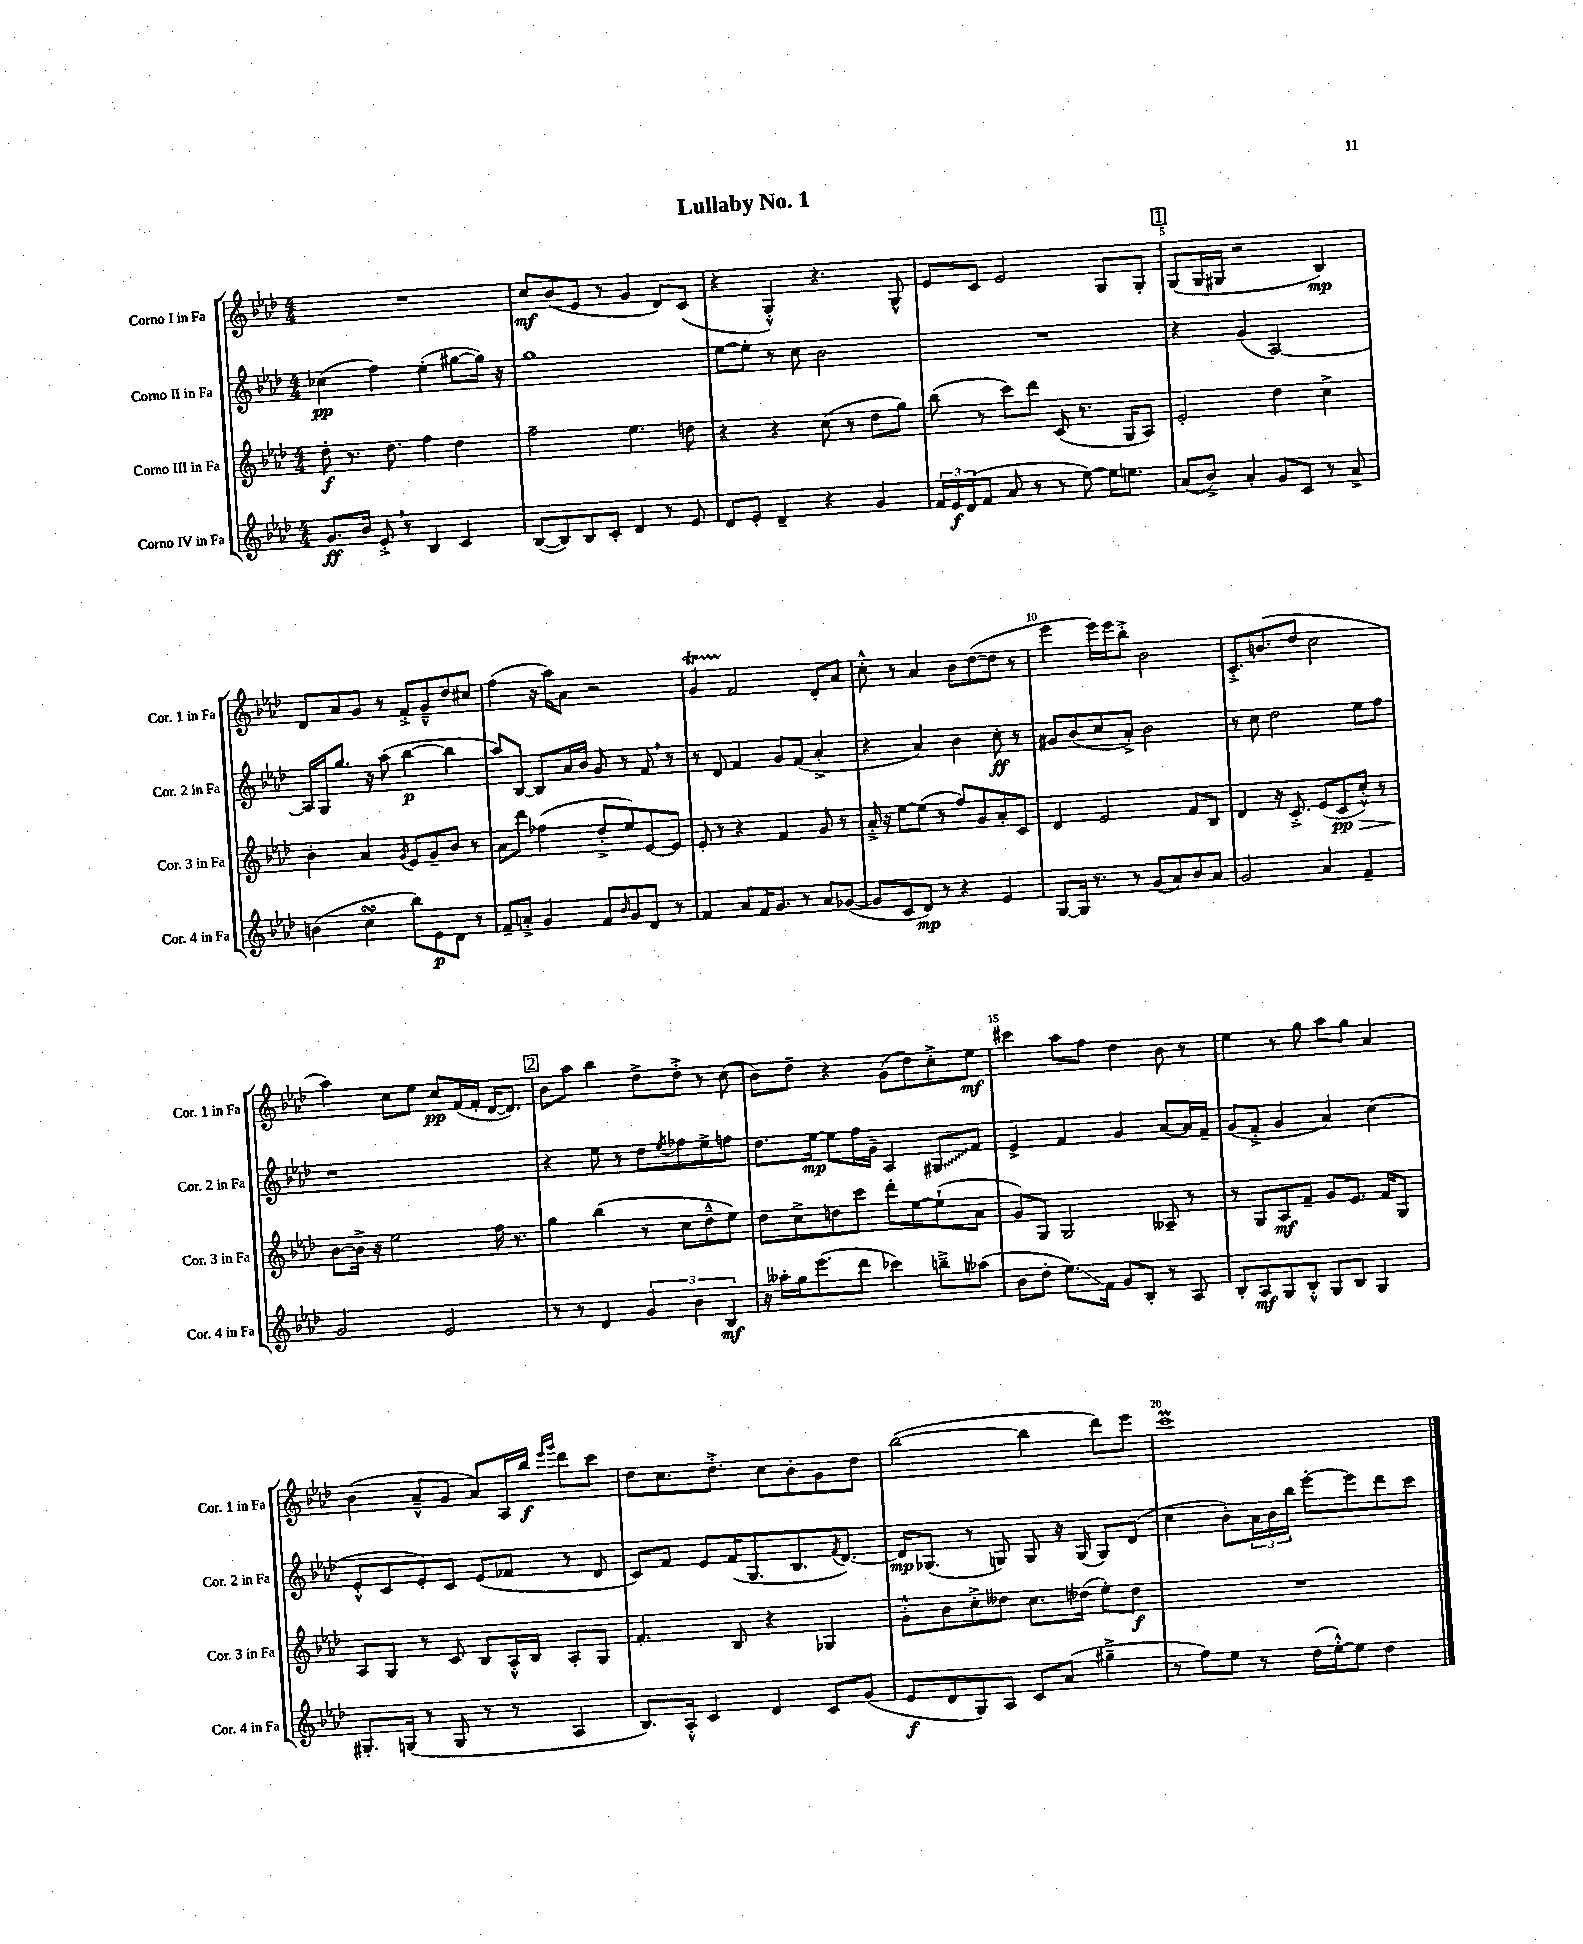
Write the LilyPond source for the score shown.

\header { title = "Lullaby No. 1" }
<<
\new StaffGroup <<
\new Staff = "s0" \with { instrumentName = "Corno I in Fa" shortInstrumentName = "Cor. 1 in Fa" } {
    \clef treble \key aes \major \numericTimeSignature \time 4/4
    R1 |
    c''8\mf bes'8( ees'8 r8 g'4 des'8) c'8( |
    r4 g4-.-^) r4. g8-^ |
    ees'8 c'8 ees'2 g8 g8-. |
    \mark \markup { \box "1" } g8( g16 gis16 r2 bes4\mp) |
    des'8 aes'8 g'8 r8 f'8-.-> g'8---^ des''8 cis''8 |
    f''4( r16 aes''16) aes'8 r2 |
    g'4\startTrillSpan f'2\stopTrillSpan des'8-. aes'8 |
    c''8-.-^ r8 aes'4 bes'8 des''8~( des''8 r8 |
    ees'''4 ees'''16) ees'''16 bes''8-.-> bes'2 |
    c'8.-.-> b'8.( des''8 c''2 |
    aes''4) c''8 ees''8 c''8\pp f'16( f'16-. des'16~ des'8.) |
    \mark \markup { \box "2" } bes'8 aes''8 bes''4 des''8-> des''8-.-> r8 c''8( |
    bes'8) des''8-- r4 g'8( des''8) c''8-.-> ees''8\mf |
    cis'''4 aes''8 f''8 des''4 bes'8 r8 |
    ees''4 r8 g''8 aes''8 g''8 aes'4 |
    bes'4( aes'8---^ g'8 aes'8) aes16 bes''16\f \grace { ees'''16 g'''16 } des'''8 c'''8 |
    des''8 c''8. des''8.-.-> c''8 bes'8-. g'8 des''8 |
    bes''2~( bes''4 des'''8) ees'''8 |
    c'''1\prall \bar "|." |
}
\new Staff = "s1" \with { instrumentName = "Corno II in Fa" shortInstrumentName = "Cor. 2 in Fa" } {
    \clef treble \key aes \major \numericTimeSignature \time 4/4
    ces''4\pp( f''4) ees''4-.( gis''8~ gis''16) r16 |
    g''1 |
    ees''8~ ees''8-. r8 c''8 bes'2 |
    R1 |
    \mark \markup { \box "1" } r4 g'4( aes2~) |
    aes16 g16 g''8. r16 aes''8( bes''4~\p bes''4 |
    aes''8) bes8~ bes8 aes'16 bes'16 g'8 r8 f'8 \breathe r8 |
    r8 des'8 f'4 g'8 f'8( aes'4-.-> |
    r4 aes'4) bes'4 c''8-.\ff r8 |
    gis'8 bes'8( c''8 aes'8-.->) bes'2 |
    r8 c''8 des''2 ees''8 f''8 |
    r1 |
    \mark \markup { \box "2" } r4 ees''8 r8 des''8 \acciaccatura { ees''8 } fes''8 ees''8-> f''8 |
    des''8. ees''16~\mp ees''8 f''16 g'16-- aes4 \once \override Glissando.style = #'zigzag gis8\glissando f'8 |
    ees'4-> f'4 g'4 aes'8~ aes'16 f'16-- |
    g'8( f'8-.-> g'4 aes'4) c''4( |
    ees'8-.-^ c'8 ees'8-.) c'8 ees'8( fes'8 r8 des'8 |
    c'8) f'8 ees'8 f'16( g8. bes8. \acciaccatura { f'8 } des'8.~) |
    des'16\mp ges8.( r8 g8) g8 r16 g16( g8) des'8( |
    c''4 bes'8-.) \tuplet 3/2 { aes'16 bes'16 bes''16 } ees'''8~-. ees'''8 des'''8 c'''8 \bar "|." |
}
\new Staff = "s2" \with { instrumentName = "Corno III in Fa" shortInstrumentName = "Cor. 3 in Fa" } {
    \clef treble \key aes \major \numericTimeSignature \time 4/4
    des''8-.\f r8. des''8. f''4 des''4 |
    f''2-- ees''4. d''8 |
    r4 r4 c''8( r8 des''8 g''8) |
    bes''8( r8 c'''8) des'''8 c'8( r8. g16 aes8) |
    \mark \markup { \box "1" } ees'2-. des''4 c''4-> |
    bes'4-. aes'4 \acciaccatura { g'8 } ees'8 g'8-- bes'8 r8 |
    aes'8 des'''8 fes''4( des''8-.-> ees''8) ees'8~ ees'8 |
    ees'8-. r8 r4 f'4 g'8 r8 |
    aes'16-.-> r16 ees''8~ ees''8( r8 f''8) g'8 aes'8-. c'8 |
    des'4 ees'2 f'8 bes8 |
    des'4 r16 c'8.-.-> ees'8( c'8\pp\> c''8-.-^) r8 |
    bes'8~\! bes'16-> r16 ees''2 f''16 r8. |
    \mark \markup { \box "2" } g''4 bes''4( r8 c''8 des''8---^ ees''8) |
    des''8 c''8-> d''8 c'''8 des'''8-. ees''8~ ees''8-!( aes'8 |
    g'8) g8 g2 aeses8-- r8 |
    r8 g8 aes8\mf f'8-- g'8 ees'8. f'16 g8 |
    aes8 g8 r8 c'8 bes8 aes16-.-^ bes16 aes8-. g8 |
    f'4.-. bes8 r4 ges4 |
    g'8-.-^ bes'8 c''8-.-> deses''8 c''8. des''16( ees''8-.) des''8\f |
    R1 \bar "|." |
}
\new Staff = "s3" \with { instrumentName = "Corno IV in Fa" shortInstrumentName = "Cor. 4 in Fa" } {
    \clef treble \key aes \major \numericTimeSignature \time 4/4
    g'8.\ff bes'16 ees'8-.-> \breathe r8 bes4 c'4 |
    bes8~( bes8) bes8 c'8-. des'4 r8 ees'8 |
    des'8 ees'8-. des'4-- r4 g'4 |
    \tuplet 3/2 { f'16 ees'16\f des'16( } f'8 aes'8 r8 r8 ees''8~) ees''16 e''8. |
    \mark \markup { \box "1" } aes'8( bes'8->) aes'4-. g'8 c'8 r8 aes'8-> |
    b'4( c''4\turn bes''8) ees'8\p des'8 r8 |
    f'8-- a'8-.-> g'4 f'8 \grace { bes'16 } g'8 des'8 r8 |
    f'4 aes'8 f'16 g'8. r8 aes'8 ges'8~( |
    ges'8 c'8 des'8\mp) r8 r4 ees'4 |
    g8~ g16 r8. r8 g'8( aes'8) bes'8 aes'8 |
    g'2 aes'4 f'4-- |
    g'2 ees'2 |
    \mark \markup { \box "2" } r8 r8 des'4 \tuplet 3/2 { g'4 bes'4 bes4\mf } |
    r16 aeses''16-. g''16 ees'''8.( des'''8 ces'''4) b''8---> aes''8( |
    bes'8 des''8-. ees''8.\glissando) f'16 g'8 bes8-. r8 aes8 |
    bes8-. aes8\mf g8 bes8-.-^ g8 bes8 g4 |
    gis8.-. g16( r8 g8 r8 r8 aes4 |
    bes8.) aes16-.-^ c'4 des'4 c'8 g'8( |
    ees'8\f des'8 g8) aes8 c'8 aes'8( gis''4---> |
    r8 f''8) ees''8 r8 des''16( ees''16~-.-^) ees''8 des''4 \bar "|." |
}
>>
>>
\layout { \context { \Score \override BarNumber.break-visibility = ##(#f #t #t) barNumberVisibility = #(every-nth-bar-number-visible 5) } }
